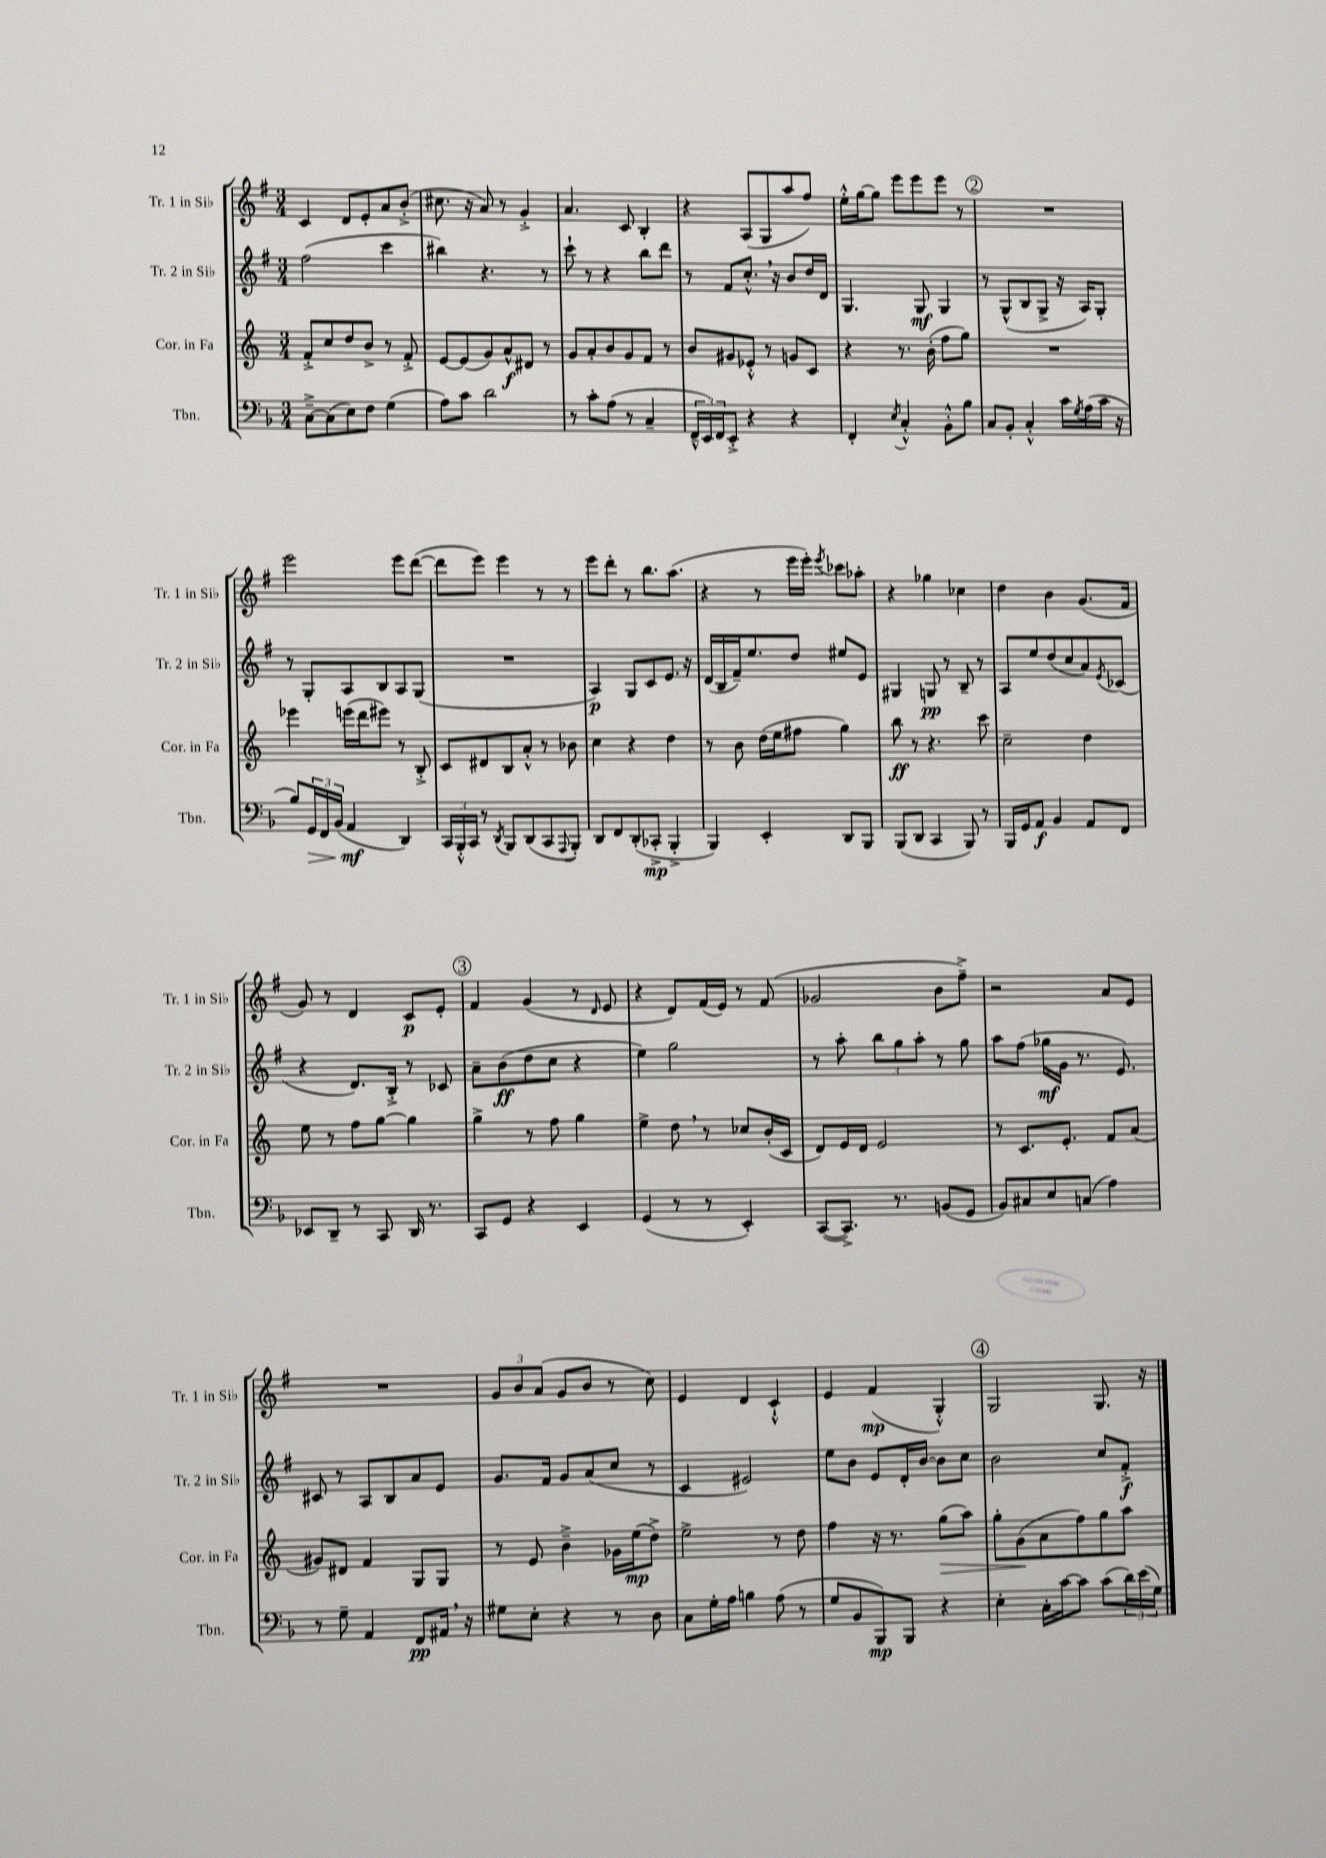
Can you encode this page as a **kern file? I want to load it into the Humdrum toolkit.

**kern	**kern	**kern	**kern
*staff4	*staff3	*staff2	*staff1
*clefF4	*clefG2	*clefG2	*clefG2
*k[b-]	*k[]	*k[f#]	*k[f#]
*M3/4	*M3/4	*M3/4	*M3/4
[8C~^	8f'^	(2ff#	4c
(8C]	8cc	.	.
8E)	8dd	.	8d
8F	8b^	.	8e'
(4G	8r	4ccc	8a
.	8f'^	.	(8b'^
=	=	=	=
8A)	[8e	4bb#)	8.cc#
8c	(8e]	.	.
.	.	.	16r
2d	8g)	4.r	8a)
.	8a^^	.	8r
.	8d#	.	4g'^
.	8r	8r	.
=	=	=	=
8r	8g	8ccc`	4.a
8c'	8a'	8r	.
(8A	8b	4r	.
8r	8g	.	8c
4C~	8f	8bb	4B'
.	8r	8ddd	.
=	=	=	=
24FF~^^	8b	8r	4r
24EE)	.	.	.
24FF	.	.	.
8EE'^	8g#	8f#	.
4r	8e-'^^	8.cc'^^	(8A
.	8r	.	8G
.	.	16r	.
4r	8g	8b	8aa
.	8c	16dd	8ff#)
.	.	16d	.
=	=	=	=
4FF'	4r	4.G	16ee'^^
.	.	.	[16gg
.	.	.	8gg]
8qE	.	.	.
4C'^^	8.r	.	8eee
.	.	8G	8eee
.	(16b'	.	.
8BB-'^^	8ff	4G	8eee
8B-	8gg)	.	8r
=	=	=	=
8C	2.r	8r	2.r
8BB-'	.	(8G^^	.
4C'^^	.	8B	.
.	.	8G^	.
16c	.	16r	.
8qG	.	.	.
(16A	.	16A)	.
16c	.	8G'	.
16r	.	.	.
=	=	=	=
8B-)	4eee-	8r	2eee
24GG	.	8G'	.
24FF	.	.	.
(24BB-	.	.	.
4AA	(16eee	8A	.
.	16ddd	.	.
.	8eee#)	8B	.
4DD)	8r	8A	8eee
.	8B'^	(8G	([8ddd
=	=	=	=
24CC	8c	2.r	8ddd]
24BBB-'^^	.	.	.
24CC	.	.	.
8r	8d#	.	8eee)
8qDD	.	.	.
8BBB-	8B	.	4eee
(8DD	8a'^^	.	.
8CC	8r	.	8r
8qqAAA	.	.	.
8BBB-')	8b-	.	8r
=	=	=	=
8DD	4cc	4A)	8eee
8FF	.	.	8ddd'
(8DD'	4r	8G	8r
8CC-'^	.	8c	8.bb
4BBB-'^	4dd	8.e	.
.	.	.	(8.aa
.	.	16r	.
=	=	=	=
4BBB-)	8r	(16d	4r
.	.	16B	.
.	8b	16f#~)	.
.	.	8.ee	.
4EE'	(16dd	.	8r
.	16ee	.	.
.	8ff#	8dd	16eee
.	.	.	16eee')
.	.	.	8qeee
8DD	4gg)	8ee#	8ccc-
8BBB-	.	8e	8aa-'
=	=	=	=
(8BBB-	8bb	4G#	4r
8DD	8r	.	.
4CC	4.r	8G	4gg-
.	.	8r	.
8BBB-)	.	8B~	4cc-
8r	8ccc	8r	.
=	=	=	=
16BBB-	2cc~	8A	4dd
16GG	.	.	.
8AA	.	8ee	.
4BB-	.	(8dd	4b
.	.	8cc	.
8AA	4dd	8a)	(8.g
.	.	8qe	.
8FF	.	(8c-	.
.	.	.	16f#
=	=	=	=
8EE-	8ee	4r	8g)
8DD~	8r	.	8r
8r	8ff	8.d)	4d
8CC	[8gg	.	.
.	.	16B'^	.
16DD	4gg]	8r	8c
8.r	.	.	.
.	.	8c-	8e'
=	=	=	=
8CC	4gg^	8a~	4f#
8GG	.	(8b	.
4r	8r	8dd	(4g
.	8ff	8cc	.
4EE	4gg	4r	8r
.	.	.	16qqd
.	.	.	8e
=	=	=	=
(4GG	4ee^	4ee)	4r
8r	8dd	2gg	8d)
8r	8r	.	(16f#
.	.	.	16e)
4EE')	8cc-	.	8r
.	(16b'	.	(8f#
.	16c	.	.
=	=	=	=
([8CC	8d)	8r	2g-
8.CC^])	16e	8aa'	.
.	16d	.	.
.	2e	12bb	.
8.r	.	.	.
.	.	12gg	.
.	.	12aa'	.
(8BB	.	8r	8b
8GG	.	8gg	8ff#~^)
=	=	=	=
8BB-)	8r	8aa	2r
8C#	8.c	(8ff#	.
8E	.	16gg-	.
.	8.e'	16g	.
(8C	.	8.r	.
4A)	8f	.	8a
.	.	8.e)	.
.	(8a	.	8e
=	=	=	=
8r	8g#)	8c#	2.r
8G~	8d#	8r	.
4AA	4f	8A	.
.	.	8B	.
8FF	8G	8a	.
16AA#	8G	8e	.
16r	.	.	.
=	=	=	=
8G#	8r	8.g	12g
.	.	.	12b
8E'	8e	.	.
.	.	.	(12a
.	.	16f#	.
4r	4b~^	8g	8g
.	.	(8a	8b
8r	16g-	8cc	8r
.	(16ee	.	.
8D	8dd^)	8r	8cc)
=	=	=	=
8C	2ee^	4c	4e
16G'	.	.	.
16A	.	.	.
4B	.	2e#)	4d
(8A	8r	.	4c`^^
8r	8dd	.	.
=	=	=	=
8G	4ff	8ee	4e
8BB-	.	8b	.
8BBB-)	16r	8e	(4f#
.	8.r	.	.
8BBB-	.	16d'	.
.	.	[16b	.
4r	(8gg	8b]	4G'^^)
.	8aa)	8cc	.
=	=	=	=
4E'	8gg'	2b	2G
.	(8g	.	.
16C'	8a	.	.
[16c	.	.	.
8c]	8ff)	.	.
(8c	8gg	8cc	8.G
24d)	8aa	8f#'^	.
(24e	.	.	.
.	.	.	16r
24G)	.	.	.
==	==	==	==
*-	*-	*-	*-
